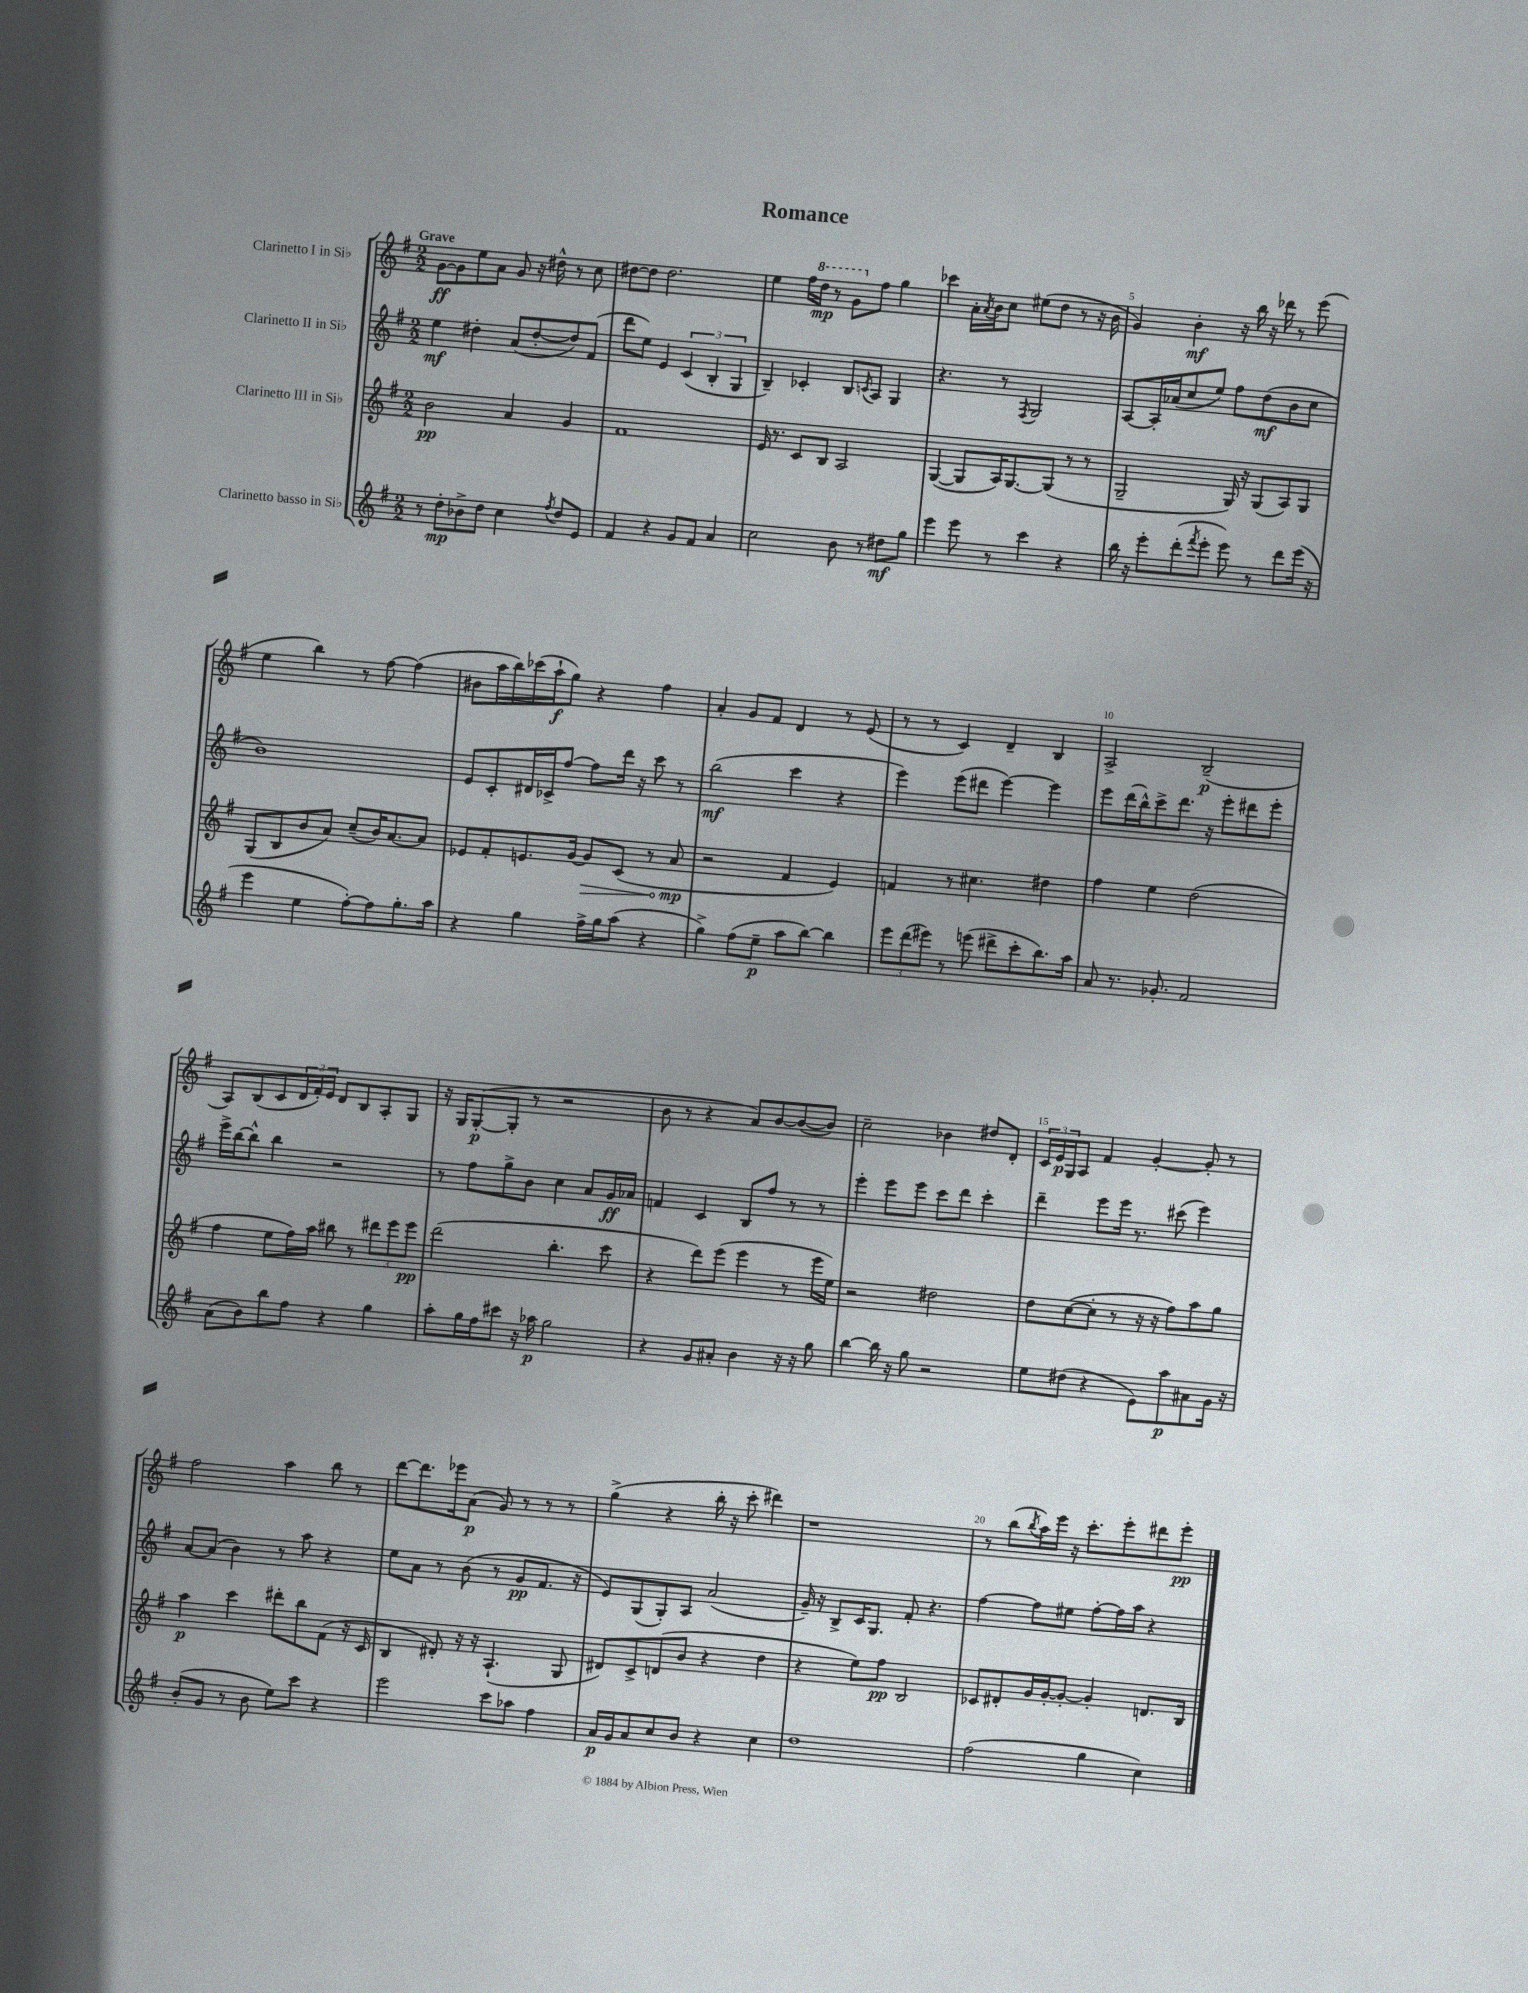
\header { title = "Romance" }
<<
\new StaffGroup <<
\new Staff = "s0" \with { instrumentName = "Clarinetto I in Sib" } {
    \clef treble \key g \major \numericTimeSignature \time 2/2 \tempo "Grave"
    g'8~\ff g'8 e''8 a'8 g'8 r16 dis''16-^ r8 c''8 |
    dis''8~ dis''8 dis''2. |
    e''4 fis''16 \ottava #1 d'''16\mp r8 g''8 \ottava #0 fis''8 g''4 |
    ces'''4 a'16-. \acciaccatura { a'8 } b'16 c''8 eis''8( d''8 r8 r16 b'16 |
    g'4) b'4-.\mf r16 b''16 r16 des'''16 r8 e'''8( |
    e''4 b''4) r8 fis''8~ fis''4( |
    bis'8 a''16 b''16) ces'''16( a''16-!\f g''8) r4 fis''4 |
    a'4-. g'8 fis'8 d'4 r8 e'8( |
    r8 r8 c'4) d'4-- b4 |
    a2-> b2--\p( |
    a8) b8( c'8 \tuplet 3/2 { d'16 fis'16-.) e'16 } d'8 b8 a8-. g8 |
    r16 g16 g8~-.\p( g8-. r8 r2 |
    b'8 r8 r4 a'8) b'8~ b'8~( b'8) |
    c''2-- bes'4 dis''8 d'8-. |
    \tuplet 3/2 { c'16 e'16\p g16 } a8 fis'4 g'4~-. g'8-. r8 |
    fis''2 a''4 b''8 r8 |
    d'''8~ d'''8. ees'''16 a'8\p( g'8) r8 r8 r8 |
    g''4->( r4 b''16-. r16 c'''8-. dis'''4) |
    r1 |
    r8 b''8( \acciaccatura { b''8 } a''16) e'''16 r16 c'''8.-. e'''8-. dis'''8 e'''8-.\pp \bar "|." |
}
\new Staff = "s1" \with { instrumentName = "Clarinetto II in Sib" } {
    \clef treble \key g \major \numericTimeSignature \time 2/2
    e''4\mf dis''4-. a'8( dis''8~-. dis''8) fis'8( |
    d'''8 e''8) e'4 \tuplet 3/2 { c'4( b4-. g4 } |
    b4--) ces'4-. b8 \acciaccatura { c'8 } a8 g4 |
    r4. r8 \acciaccatura { fis8 } g2 |
    a8~ a16-. aes'16( c''8 e''8) fis''8 d''8\mf( b'8 c''8 |
    b'1) |
    e'8 c'8-. dis'16 ces'16-> fis''8~ fis''8 d'''16 r16 c'''8 r8 |
    b''2\mf( c'''4 r4 |
    e'''4) e'''8( dis'''8 e'''4~) e'''4 |
    e'''8 d'''16( b''16-^) c'''8-> d'''8. r16 e'''8-. dis'''8 e'''8-. |
    e'''16-> b''16~ b''8-^ b''4 r2 |
    r8 fis''8 g''8-> b'8 c''4 a'8 g'16\ff aes'16 |
    f'4 c'4 b8 fis''8 r8 r8 |
    e'''4-. e'''8 e'''8 c'''8 d'''8 c'''4-. |
    d'''4-- e'''8 e'''16 r8. cis'''8( e'''4) |
    a'8~ a'8( b'4) r8 a''8 r4 |
    e''8 a'8 r8 b'8( r8 g'8\pp fis'8. r16 |
    e'8) g8( g8-.) a8 a'2( |
    g'16--) r16 b8-> c'16 g8. fis'8-. r4. |
    fis''4~ fis''8 eis''8 fis''8~-. fis''16 a''16 r4 \bar "|." |
}
\new Staff = "s2" \with { instrumentName = "Clarinetto III in Sib" } {
    \clef treble \key g \major \numericTimeSignature \time 2/2
    b'2\pp a'4 g'4 |
    fis'1 |
    e'16 r8. c'8 b8 a2 |
    g4~( g8 a16) g8.~ g8( r8 r8 |
    g2-- g16) r16 g8( a8) g8 |
    g8( b8 b'8 a'8) c''8--( b'16) a'8.~ a'8 |
    ees'8 fis'8-. e'8. g'16~ \once \override Hairpin.circled-tip = ##t g'8\> c'8( r8 a'8\mp\! |
    r2 fis'4 e'4) |
    f'4 r8 cis''4. dis''4 |
    fis''4 e''4 d''2( |
    fis''4 e''8 fis''16) a''16 bis''8 r8 \tuplet 3/2 { dis'''8 e'''8 e'''8\pp } |
    d'''2( b''4.-. c'''8 |
    r4 d'''8) e'''8( e'''4 r8 e'''16 e''16) |
    r2 dis''2 |
    d''8 c''8~( c''8-. r8 r16 r16 fis''8) a''8 g''8 |
    a''4\p c'''4 dis'''8-. b''8 fis'8( r16 c'16 |
    b4 dis'8-.) r16 r16 a4.-!( g8 |
    dis'8) c'8-> d'8( b'8 r4 d''4 |
    r4 e''8) fis''8\pp b2 |
    ces'8 dis'8-. g'16 g'16~-. g'8~-. g'4-. d'8. b16 \bar "|." |
}
\new Staff = "s3" \with { instrumentName = "Clarinetto basso in Sib" } {
    \clef treble \key g \major \numericTimeSignature \time 2/2
    r8 d''8-.\mp bes'8-> d''8 c''4 \acciaccatura { fis''8 } d''8 e'8 |
    fis'4 r4 g'8 fis'8 a'4 |
    c''2 b'8 r8 dis''8\mf g''8 |
    e'''4 e'''8 r8 c'''4 r4 |
    b''16 r16 e'''8-. d'''8-.( \acciaccatura { fis'''8 } e'''8-. e'''8) r8 d'''8 e'''16( r16 |
    e'''4 e''4 fis''8~-.) fis''8 g''8.-. a''16 |
    r4 g''4 fis''16-> g''16 a''8( r4 |
    g''4->) fis''8( e''8--\p a''8 b''8~) b''4 |
    \tuplet 3/2 { e'''8 d'''8( eis'''8) } r8 e'''8( dis'''8-> c'''8-. b''8.) a''16 |
    a'8 r8. ges'8.-. fis'2 |
    a'8( b'8) b''8 fis''8 r4 g''4 |
    a''8-. g''16 fis''16 cis'''8 r16 aes''16\p g''2 |
    r4 g'8 ais'8-. b'4 r16 r16 g''8 |
    b''4~ b''16 r16 g''8 r2 |
    e''8 dis''8( r4 e'8) a''8\p ais'8 g'16 r16 |
    b'8-.( g'8 r8 b'8 e''8) c'''8 r4 |
    e'''2 c'''8 aes''8 fis''4 |
    a'16\p g'16 a'8 c''8 b'8 r4 c''4 |
    d''1 |
    fis''2( g''4 c''4) \bar "|." |
}
>>
>>
\layout { \context { \Score \override BarNumber.break-visibility = ##(#f #t #t) barNumberVisibility = #(every-nth-bar-number-visible 5) } }
